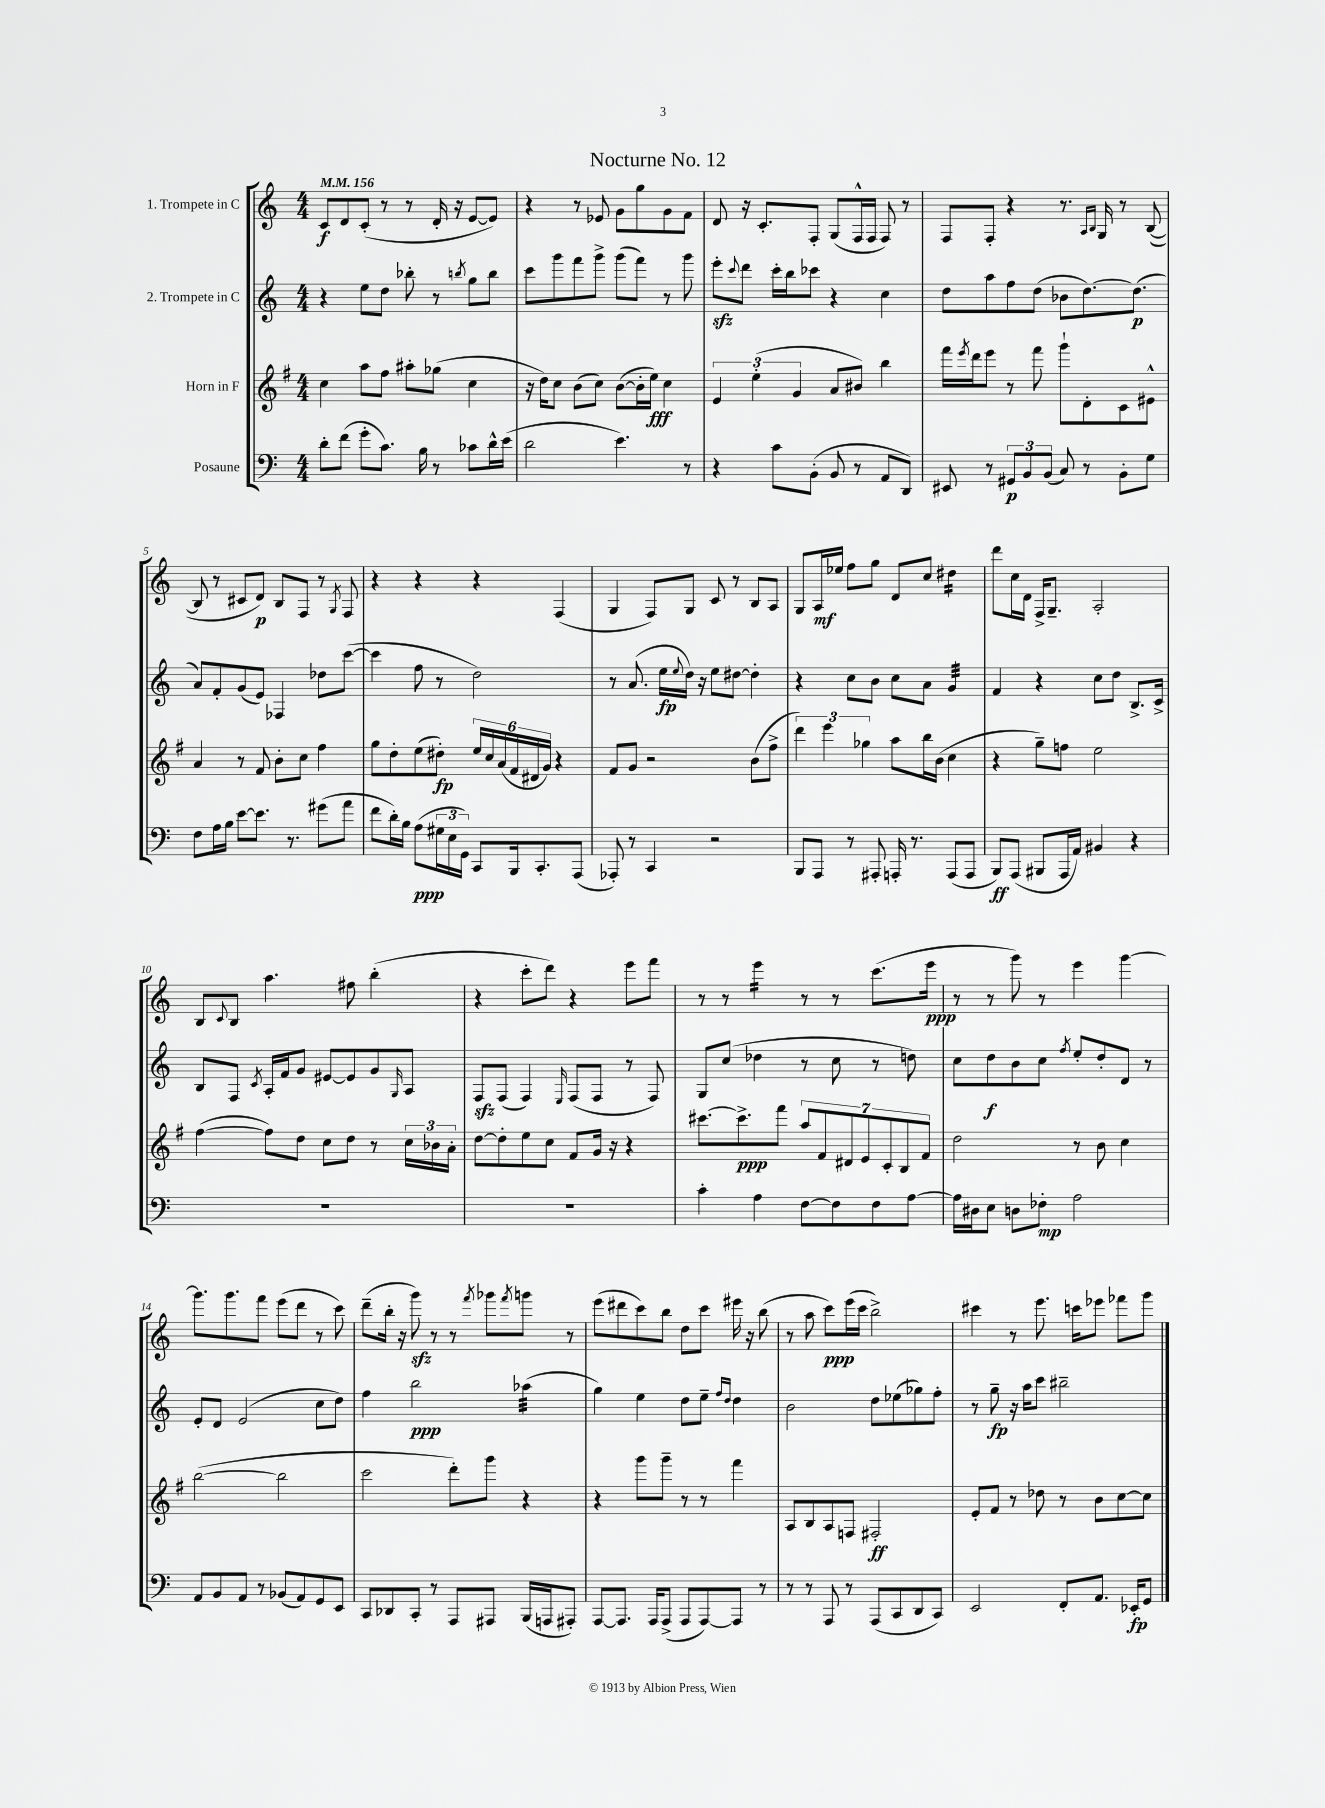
\header { title = "Nocturne No. 12" }
<<
\new StaffGroup <<
\new Staff = "s0" \with { instrumentName = "1. Trompete in C" } {
    \clef treble \key c \major \numericTimeSignature \time 4/4 \tempo 4 = 156
    c'8\f d'8 c'8-.( r8 r8 d'16-. r16 e'8~ e'8) |
    r4 r8 ees'8 g'8 g''8 g'8 f'8 |
    d'8 r16 c'8.-. f8-. g8( f16-^ f16 f8) r8 |
    f8 f8-. r4 r8. \grace { a16 b16 } g16 r8 b8~( |
    b8 r8 cis'8 d'8\p) b8 f8 r8 \acciaccatura { g8 } f8 |
    r4 r4 r4 f4( |
    g4 f8) g8 c'8 r8 b8 a8 |
    g8 a16\mf ees''16 f''8 g''8 d'8 c''8 dis''4:16 |
    d'''8 c''16 d'16 f16-> g8.-- a2-. |
    b8 \appoggiatura { c'8 } b8 a''4. fis''8 b''4-.( |
    r4 c'''8-. d'''8) r4 e'''8 f'''8 |
    r8 r8 e'''4:16 r8 r8 c'''8.( e'''16\ppp |
    r8 r8 g'''8) r8 e'''4 g'''4~ |
    g'''8. g'''8. f'''8 e'''8( d'''8 r8 c'''8) |
    d'''8--( b''16-. r16 g'''8\sfz) r8 r8 \acciaccatura { f'''8 } ges'''8 \acciaccatura { f'''8 } g'''8 r8 |
    e'''8( dis'''8 c'''8) b''8 d''8 c'''8 eis'''16 r16 b''8( |
    r8 a''8 c'''8\ppp) e'''16( c'''16 b''2->) |
    cis'''4 r8 e'''8. c'''16 ees'''8 fes'''8 g'''8 \bar "|." |
}
\new Staff = "s1" \with { instrumentName = "2. Trompete in C" } {
    \clef treble \key c \major \numericTimeSignature \time 4/4
    r4 e''8 d''8 bes''8-. r8 \acciaccatura { b''8 } g''8 b''8 |
    c'''8 g'''8 f'''8 g'''8-> g'''8( f'''8) r8 g'''8 |
    e'''8-.\sfz \appoggiatura { c'''8 } d'''8 c'''16-. b''16 ces'''8 r4 c''4 |
    d''8 a''8 f''8 d''8( bes'8 d''8.~) d''8.\p( |
    a'8) f'8-. g'8( e'8) fes4 des''8 c'''8~( |
    c'''4 f''8 r8 d''2) |
    r8 a'8.( e''16\fp \appoggiatura { e''8 } d''16) r16 e''8 dis''8~ dis''4-. |
    r4 c''8 b'8 c''8 a'8 g'4:32 |
    f'4 r4 c''8 d''8 b8.-> c'16-> |
    b8 f8 \acciaccatura { c'8 } a16-. f'16 g'8 eis'8~ eis'8 g'8 \grace { g16 } a8 |
    f8\sfz f8( f4) \grace { e16 } f8( f8 r8 f8) |
    g8 c''8( des''4 r8 c''8 r8 d''8) |
    c''8 d''8\f b'8 c''8 \acciaccatura { f''8 } e''8-. d''8-. d'8 r8 |
    e'8-. d'8 e'2( c''8 d''8) |
    f''4 b''2\ppp aes''4:32( |
    g''4) e''4 d''8 e''8-- \grace { f''16 d''16 } d''4 |
    b'2 d''8 ees''8( ges''8) f''8-. |
    r8 g''8--\fp r16 a''16 c'''8 bis''2-- \bar "|." |
}
\new Staff = "s2" \with { instrumentName = "Horn in F" } {
    \clef treble \key g \major \numericTimeSignature \time 4/4
    c''4 a''8 fis''8 ais''8-. ges''8( c''4 |
    r16 d''16) c''8 b'8( c''8) b'8~( b'16-. e''16\fff) c''4 |
    \tuplet 3/2 { e'4 e''4-.( g'4 } a'8 bis'8) b''4 |
    fis'''16 \acciaccatura { e'''8 } d'''16 e'''8 r8 fis'''8 g'''8-! d'8-. c'8 eis'8-^ |
    a'4 r8 fis'8 b'8-. c''8 fis''4 |
    g''8 d''8-. e''8( dis''8-.\fp) \tuplet 6/4 { e''16 c''16 a'16( fis'16 dis'16 g'16) } r4 |
    fis'8 g'8 r2 b'8( fis''8-> |
    \tuplet 3/2 { d'''4) e'''4 ges''4 } a''8 b''16 b'16( c''4 |
    r4 g''8--) f''8 e''2 |
    fis''4~( fis''8) d''8 c''8 d''8 r8 \tuplet 3/2 { c''16 bes'16 a'16-. } |
    d''8~ d''8-. e''8 c''8 fis'8 g'16 r16 r4 |
    cis'''8.~ cis'''8.->\ppp fis'''8 \tuplet 7/4 { a''8 fis'8 dis'8 e'8 c'8-. b8 fis'8 } |
    d''2 r8 b'8 c''4 |
    b''2~( b''2 |
    c'''2 d'''8-.) g'''8 r4 |
    r4 g'''8 g'''8-- r8 r8 fis'''4 |
    a8 b8 a8 f8 fis2-.\ff |
    e'8-. fis'8 r8 des''8 r8 b'8 c''8~ c''8 \bar "|." |
}
\new Staff = "s3" \with { instrumentName = "Posaune" } {
    \clef bass \key c \major \numericTimeSignature \time 4/4
    d'8-. f'8( g'8-. c'8.) b16 r8 ces'8 d'16-^ e'16( |
    d'2 e'4.) r8 |
    r4 c'8 b,8-.( b,8 r8 a,8 d,8) |
    eis,8 r8 \tuplet 3/2 { gis,8\p b,8 b,8( } c8) r8 b,8-. g8 |
    f8 a16 b16 e'8~ e'8. r8. gis'8( a'8 |
    f'8 d'16-.) b16 a8\ppp( \tuplet 3/2 { gis16 e16 g,16) } c,8 b,,16 c,8.-. a,,8( |
    aes,,8-.) r8 c,4 r2 |
    b,,8 a,,8 r8 ais,,8-. a,,16-. r8. a,,8( a,,8 |
    b,,8\ff) a,,8( bis,,8 a,,16 a,16) bis,4 r4 |
    R1 |
    R1 |
    c'4-. a4 f8~ f8 f8 a8~ |
    a16 dis16 e8 d8 fes8-.\mp a2 |
    a,8 b,8 a,8 r8 bes,8( a,8) g,8 e,8 |
    c,8 des,8 c,8-. r8 a,,8 ais,,8 b,,16( a,,16 ais,,8-.) |
    a,,8~ a,,8. a,,16 a,,8->( a,,8 a,,8~) a,,8 r8 |
    r8 r8 a,,8 r8 a,,8( c,8 d,8 c,8) |
    e,2 f,8-. a,8. ees,16-.\fp g,8 \bar "|." |
}
>>
>>
